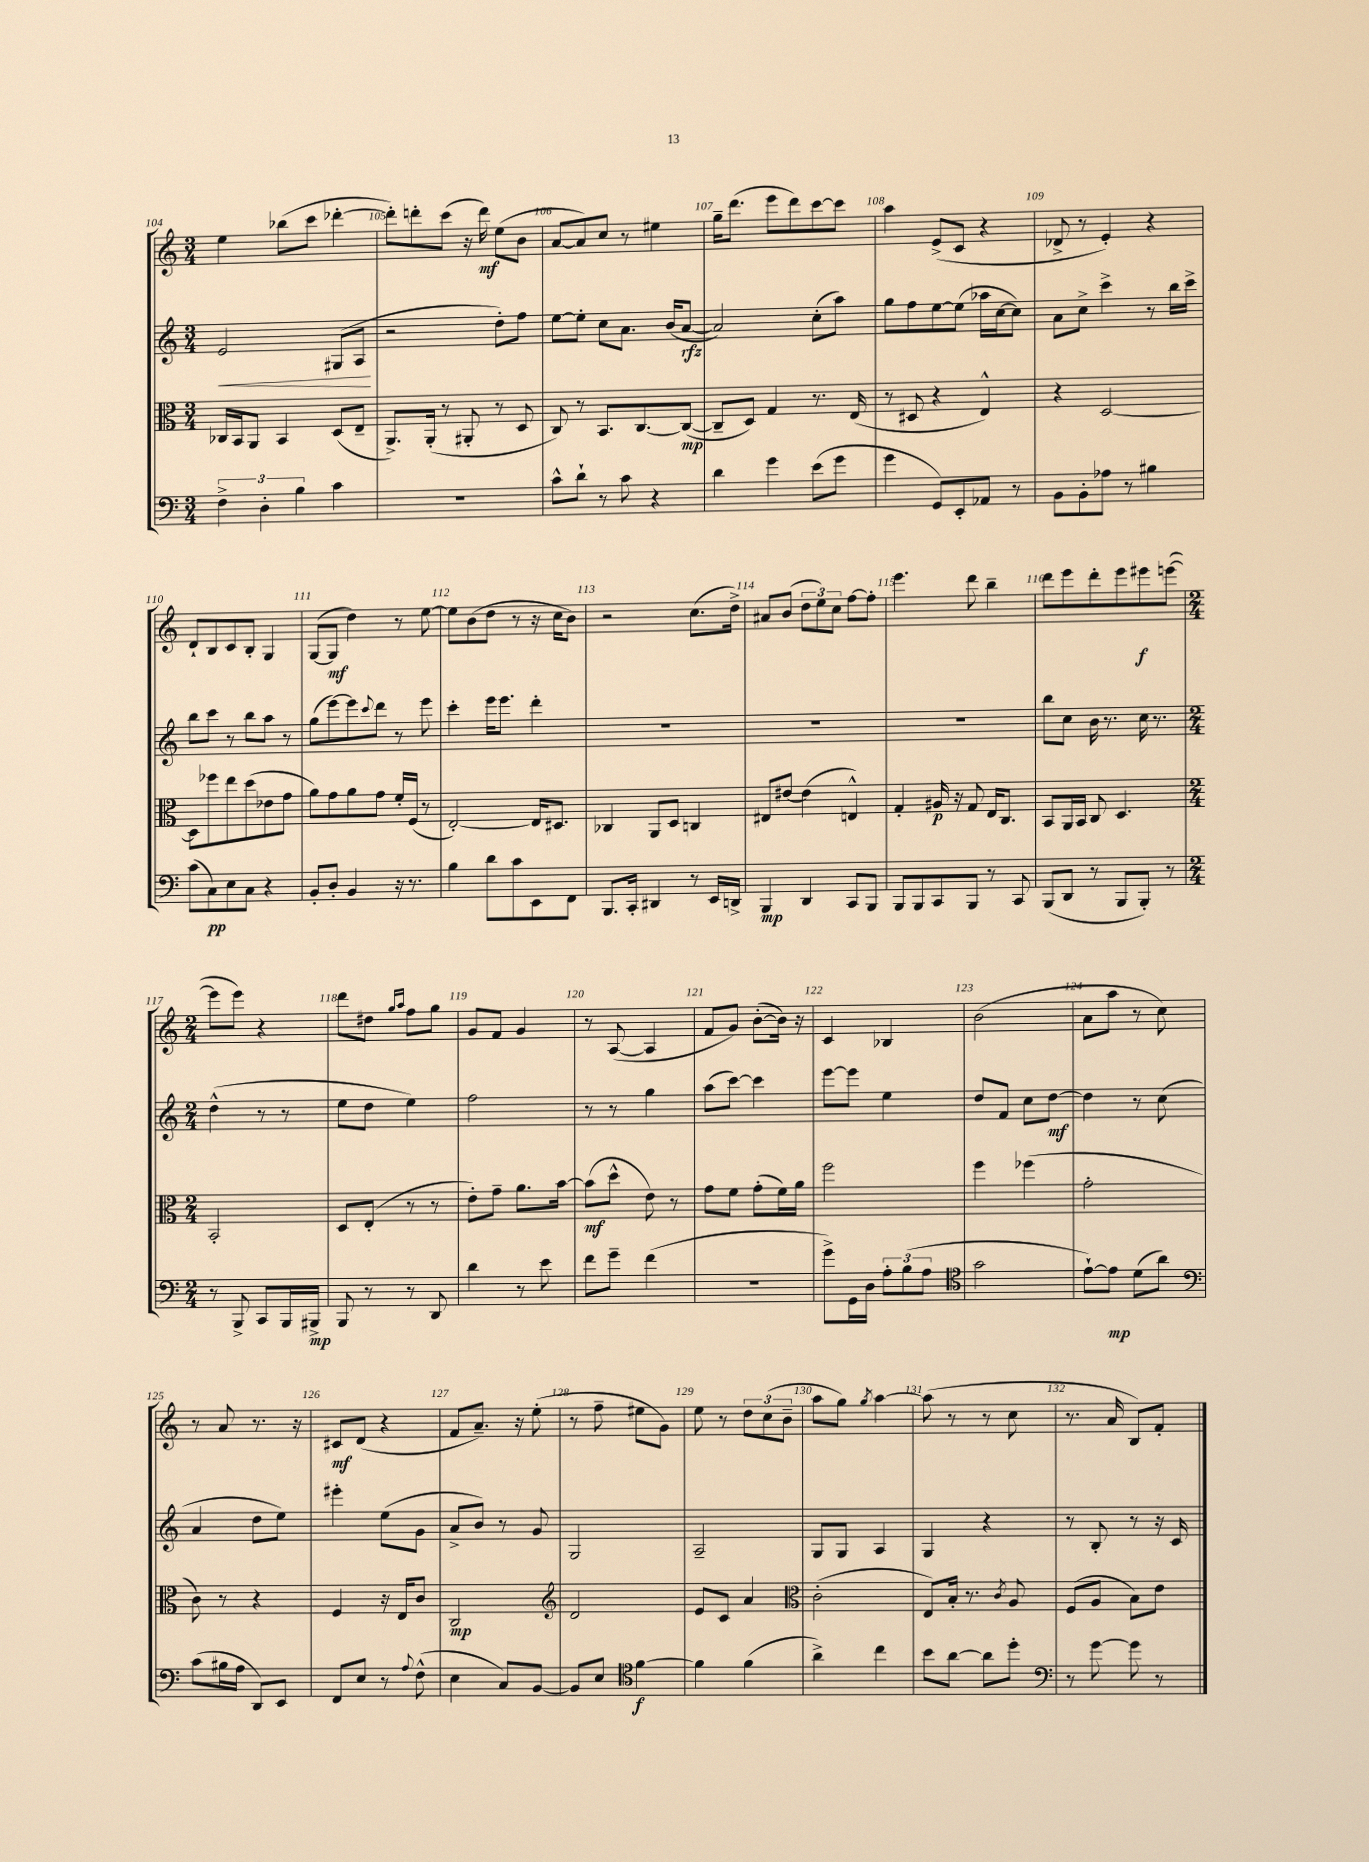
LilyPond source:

<<
\new StaffGroup <<
\new Staff = "s0" {
    \clef treble \key c \major \numericTimeSignature \time 3/4
    e''4 bes''8( c'''8 des'''4~-. |
    des'''8-.) d'''8-. c'''8( r16 d'''16\mf) e''8( b'8 |
    a'8~ a'8) c''8 r8 eis''4 |
    g''16-- d'''8.( e'''8 d'''8) c'''8~ c'''8 |
    a''4 e'8->( c'8 r4 |
    des'8-> r8 e'4-.) r4 |
    d'8-! b8 c'8 b8-. g4 |
    g8~( g8\mf d''4) r8 e''8~ |
    e''8 b'8( d''8 r8 r16 c''16 b'8) |
    r2 c''8.( d''16->) |
    ais'8 b'8( \tuplet 3/2 { d''8 e''8) c''8 } f''8~ f''8-. |
    e'''4. d'''8 b''4-- |
    d'''8 e'''8 d'''8-. e'''8 eis'''8\f e'''8~( |
    \numericTimeSignature \time 2/4 e'''8 e'''8) r4 |
    d'''8 dis''8 \grace { g''16 a''16 } f''8 g''8 |
    g'8 f'8 g'4 |
    r8 a8~( a4 |
    f'8 g'8) b'8~-.( b'16) r16 |
    c'4 bes4 |
    b'2( |
    a'8 a''8 r8 c''8) |
    r8 a'8 r8. r16 |
    cis'8\mf d'8( r4 |
    f'8 a'8.--) r16 e''8-.( |
    r8 f''8-- eis''8 g'8) |
    e''8 r8 \tuplet 3/2 { d''8 c''8( b'8-- } |
    a''8 g''8) \acciaccatura { g''8 } a''4~ |
    a''8( r8 r8 c''8 |
    r8. a'16 b8) f'8-. \bar "|." |
}
\new Staff = "s1" {
    \clef treble \key c \major \numericTimeSignature \time 3/4
    e'2\< gis8( a8\! |
    r2 d''8-.) f''8 |
    e''8~ e''8-. c''8 a'8. b'16( a'8~\rfz |
    a'2) c''8-.( a''8) |
    g''8 f''8 e''8~ e''8( aes''16 c''16~ c''8) |
    a'8 c''8-> c'''4-> r8 b''16 c'''16-> |
    b''8 c'''8 r8 b''8 a''8 r8 |
    g''8( e'''8~) e'''8 \appoggiatura { c'''8 } d'''8 r8 e'''8 |
    c'''4-. e'''16 e'''8. d'''4-. |
    R2. |
    R2. |
    R2. |
    b''8 c''8 b'16 r8. c''16 r8. |
    \numericTimeSignature \time 2/4 d''4-^( r8 r8 |
    e''8 d''8 e''4) |
    f''2 |
    r8 r8 g''4 |
    a''8( c'''8~) c'''4 |
    e'''8~ e'''8 e''4 |
    d''8 f'8 c''8 d''8~\mf |
    d''4 r8 c''8( |
    a'4 d''8 e''8) |
    eis'''4-. e''8( g'8 |
    a'8-> b'8) r8 g'8 |
    g2 |
    a2-- |
    g8 g8 a4 |
    g4 r4 |
    r8 b8-. r8 r16 c'16 \bar "|." |
}
\new Staff = "s2" {
    \clef alto \key c \major \numericTimeSignature \time 3/4
    ces16 b,16 a,8 b,4 d8( e8-- |
    a,8.->) a,16-.( r8 ais,8-. r8 d8 |
    c8) r8 b,8. c8.~ c8~\mp( |
    c8-- d8) g4 r8. e16( |
    r8 dis8 r4 e4-^) |
    r4 d2~ |
    d8 fes''8 e''8 d''8( ees'8 g'8 |
    a'8) g'8 a'8 g'8 f'16-. f16( r8 |
    e2~-.) e16 dis8. |
    ces4 a,8 d8 c4 |
    eis8 eis'8~ eis'4( e4-^) |
    g4-. ais16\p r16 g8 e16 c8. |
    b,8 a,16 b,16 c8 d4. |
    \numericTimeSignature \time 2/4 b,2-. |
    d8 e8-.( r8 r8 |
    e'8-.) g'8-- a'8. b'16~ |
    b'8\mf( d''8-^ e'8) r8 |
    g'8 f'8 g'8-.( f'16) a'16 |
    f''2 |
    f''4 fes''4( |
    g'2-. |
    c'8) r8 r4 |
    f4 r16 e16 c'8 |
    c2\mp |
    \clef treble d'2 |
    e'8 c'8 a'4 |
    \clef alto c'2-.( |
    e8) b16-. r8. \acciaccatura { c'8 } a8 |
    f8( a8 b8) e'8 \bar "|." |
}
\new Staff = "s3" {
    \clef bass \key c \major \numericTimeSignature \time 3/4
    \tuplet 3/2 { f4-> d4-. b4 } c'4 |
    R2. |
    c'8-^ d'8-! r8 c'8 r4 |
    d'4 g'4 e'8( g'8 |
    g'4 g,8) e,8-. aes,8 r8 |
    b,8 b,8-. aes8 r8 bis4 |
    c'8( c8\pp) e8 c8 r4 |
    b,8-. d8-. b,4 r16 r8. |
    b4 d'8 c'8 e,8 f,8 |
    b,,8. c,16-. dis,4 r8 e,16 d,16-> |
    b,,4\mp d,4 c,8 b,,8 |
    b,,8 b,,8 c,8 b,,8 r8 c,8 |
    b,,8( d,8 r8 b,,8 b,,8-.) r8 |
    \numericTimeSignature \time 2/4 r8 b,,8-> c,8 b,,16 bis,,16->\mp |
    b,,8 r8 r8 d,8 |
    d'4 r8 e'8 |
    f'8 g'8-- f'4( |
    r2 |
    g'8->) g,16 d16 \tuplet 3/2 { a8-. b8( a8 } |
    \clef tenor g'2 |
    e'8~-!) e'8\mp d'8( a'8) |
    \clef bass c'8( bis16 a16 d,8) e,8 |
    f,8 e8 r8 \appoggiatura { a8 } f8-^( |
    e4 c8) b,8~ |
    b,8 e8 \clef tenor f'4~\f |
    f'4 f'4( |
    a'4->) c''4 |
    b'8 a'8~ a'8 d''8-. |
    \clef bass r8 g'8~ g'8 r8 \bar "|." |
}
>>
>>
\layout { \context { \Score currentBarNumber = #104 \override BarNumber.break-visibility = ##(#f #t #t) barNumberVisibility = #all-bar-numbers-visible } }
